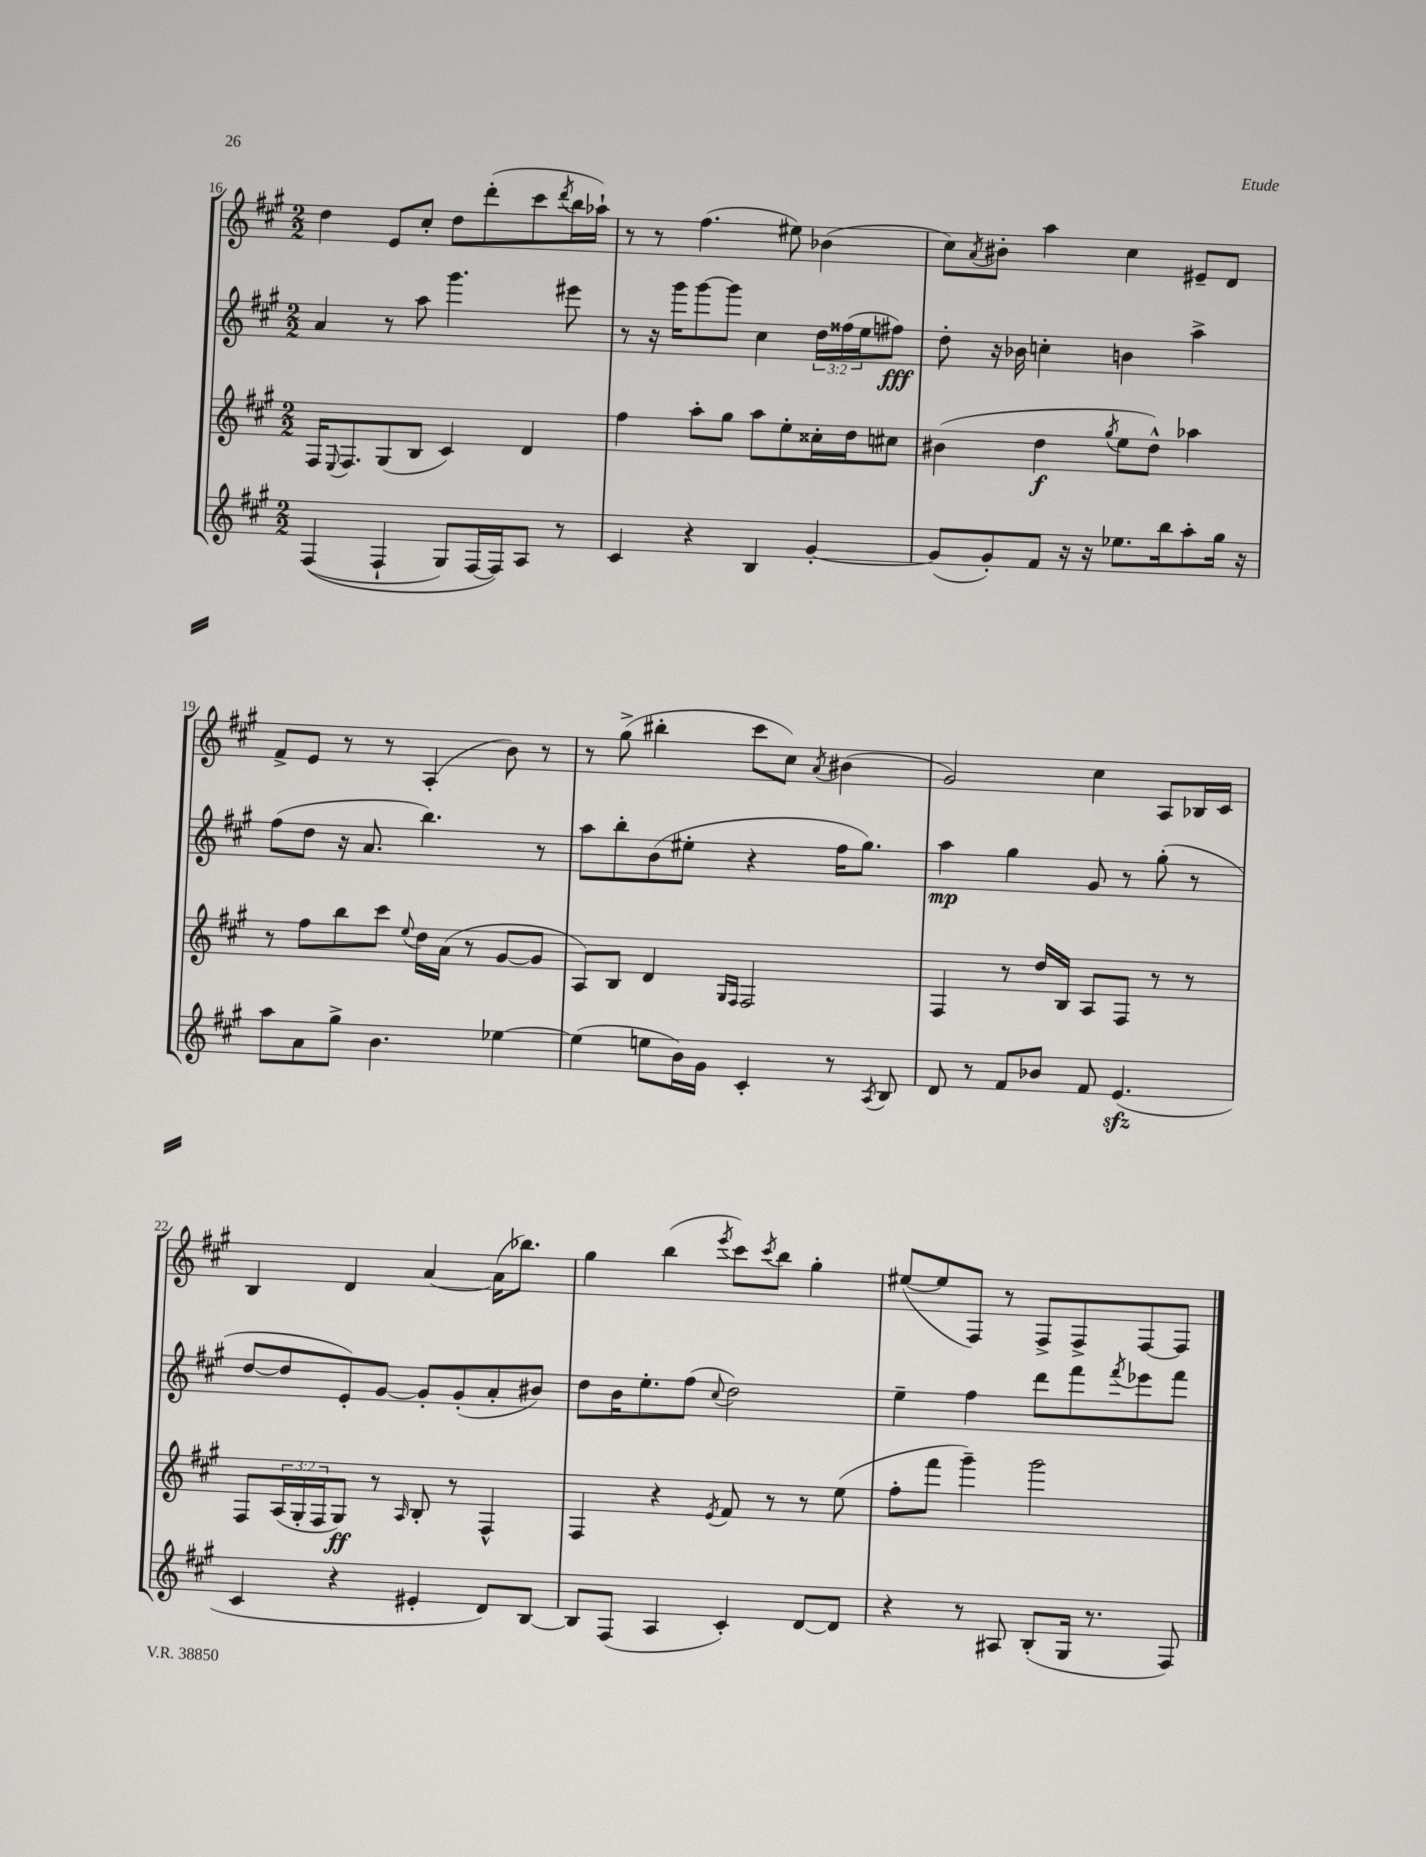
<<
\new StaffGroup <<
\new Staff = "s0" {
    \clef treble \key a \major \numericTimeSignature \time 2/2
    d''4 e'8 cis''8-. d''8 d'''8-.( cis'''8 \acciaccatura { d'''8 } b''16 aes''16-!) |
    r8 r8 fis''4.( eis''8) bes'4( |
    cis''8) \acciaccatura { a'8 } bis'8-. a''4 cis''4 eis'8-- d'8 |
    fis'8-> e'8 r8 r8 a4-.( b'8) r8 |
    r8 gis''8->( bis''4-. cis'''8 cis''8) \acciaccatura { a'8 } bis'4( |
    gis'2) cis''4 a8 bes16 cis'16 |
    b4 d'4 a'4~ a'16( bes''8.) |
    gis''4 b''4( \acciaccatura { e'''8 } cis'''8) \acciaccatura { cis'''8 } b''8 gis''4-. |
    eis''8~( eis''8 fis8) r8 fis8-> fis8-> fis8~ fis8 \bar "|." |
}
\new Staff = "s1" {
    \clef treble \key a \major \numericTimeSignature \time 2/2 \override Staff.TupletNumber.text = #tuplet-number::calc-fraction-text
    a'4 r8 a''8 gis'''4. eis'''8 |
    r8 r16 gis'''16 gis'''8~ gis'''8 cis''4 \tuplet 3/2 { d''16 fisis''16( e''16 } fis''8\fff) |
    d''8-. r16 bes'16 c''4-. b'4 a''4-> |
    fis''8( d''8 r16 a'8. b''4.) r8 |
    a''8 b''8-. b'8( eis''8-. r4 fis''16 gis''8.) |
    a''4\mp gis''4 gis'8 r8 gis''8-.( r8 |
    d''8~ d''8 e'8-.) gis'8~ gis'8-. gis'8-.( a'8-. bis'8) |
    d''8 b'16 e''8.-. fis''8( \appoggiatura { cis''8 } d''2) |
    e''4-- fis''4 d'''8 fis'''8 \acciaccatura { fis'''8 } ees'''8 fis'''8 \bar "|." |
}
\new Staff = "s2" {
    \clef treble \key a \major \numericTimeSignature \time 2/2 \override Staff.TupletNumber.text = #tuplet-number::calc-fraction-text
    fis16 \appoggiatura { e8 } fis8. gis8( b8 cis'4) d'4 |
    fis''4 a''8-. gis''8 a''8 e''8-. cisis''16-. d''16 cis''8 |
    bis'4( d''4\f \acciaccatura { gis''8 } e''8 d''8-^) aes''4 |
    r8 fis''8 b''8 cis'''8 \appoggiatura { e''8 } d''16 a'16( r8 gis'8~ gis'8 |
    a8) b8 d'4 \grace { gis16 fis16 } fis2 |
    fis4 r8 d''16 b16 a8 fis8 r8 r8 |
    fis8 \tuplet 3/2 { a16( gis16-. fis16 } gis8\ff) r8 \grace { a16 } b8-. r8 fis4-^ |
    fis4 r4 \acciaccatura { e'8 } fis'8 r8 r8 e''8( |
    fis''8-. fis'''8 gis'''4--) gis'''2 \bar "|." |
}
\new Staff = "s3" {
    \clef treble \key a \major \numericTimeSignature \time 2/2
    fis4(\( fis4-! gis8) fis16~ fis16\) a8 r8 |
    cis'4 r4 b4 gis'4~-. |
    gis'8( gis'8-.) fis'8 r16 r16 ees''8. b''16 a''8-. gis''16 r16 |
    a''8 a'8 gis''8-> b'4. ees''4~ |
    ees''4( e''8 b'16) gis'16 cis'4-. r8 \acciaccatura { a8 } b8 |
    d'8 r8 fis'8 bes'8 fis'8 e'4.\sfz( |
    cis'4 r4 eis'4-. d'8) b8~ |
    b8 fis8( a4 cis'4-.) d'8~ d'8 |
    r4 r8 ais8 b8-.( gis16 r8. fis8) \bar "|." |
}
>>
>>
\layout { \context { \Score currentBarNumber = #16 } }
